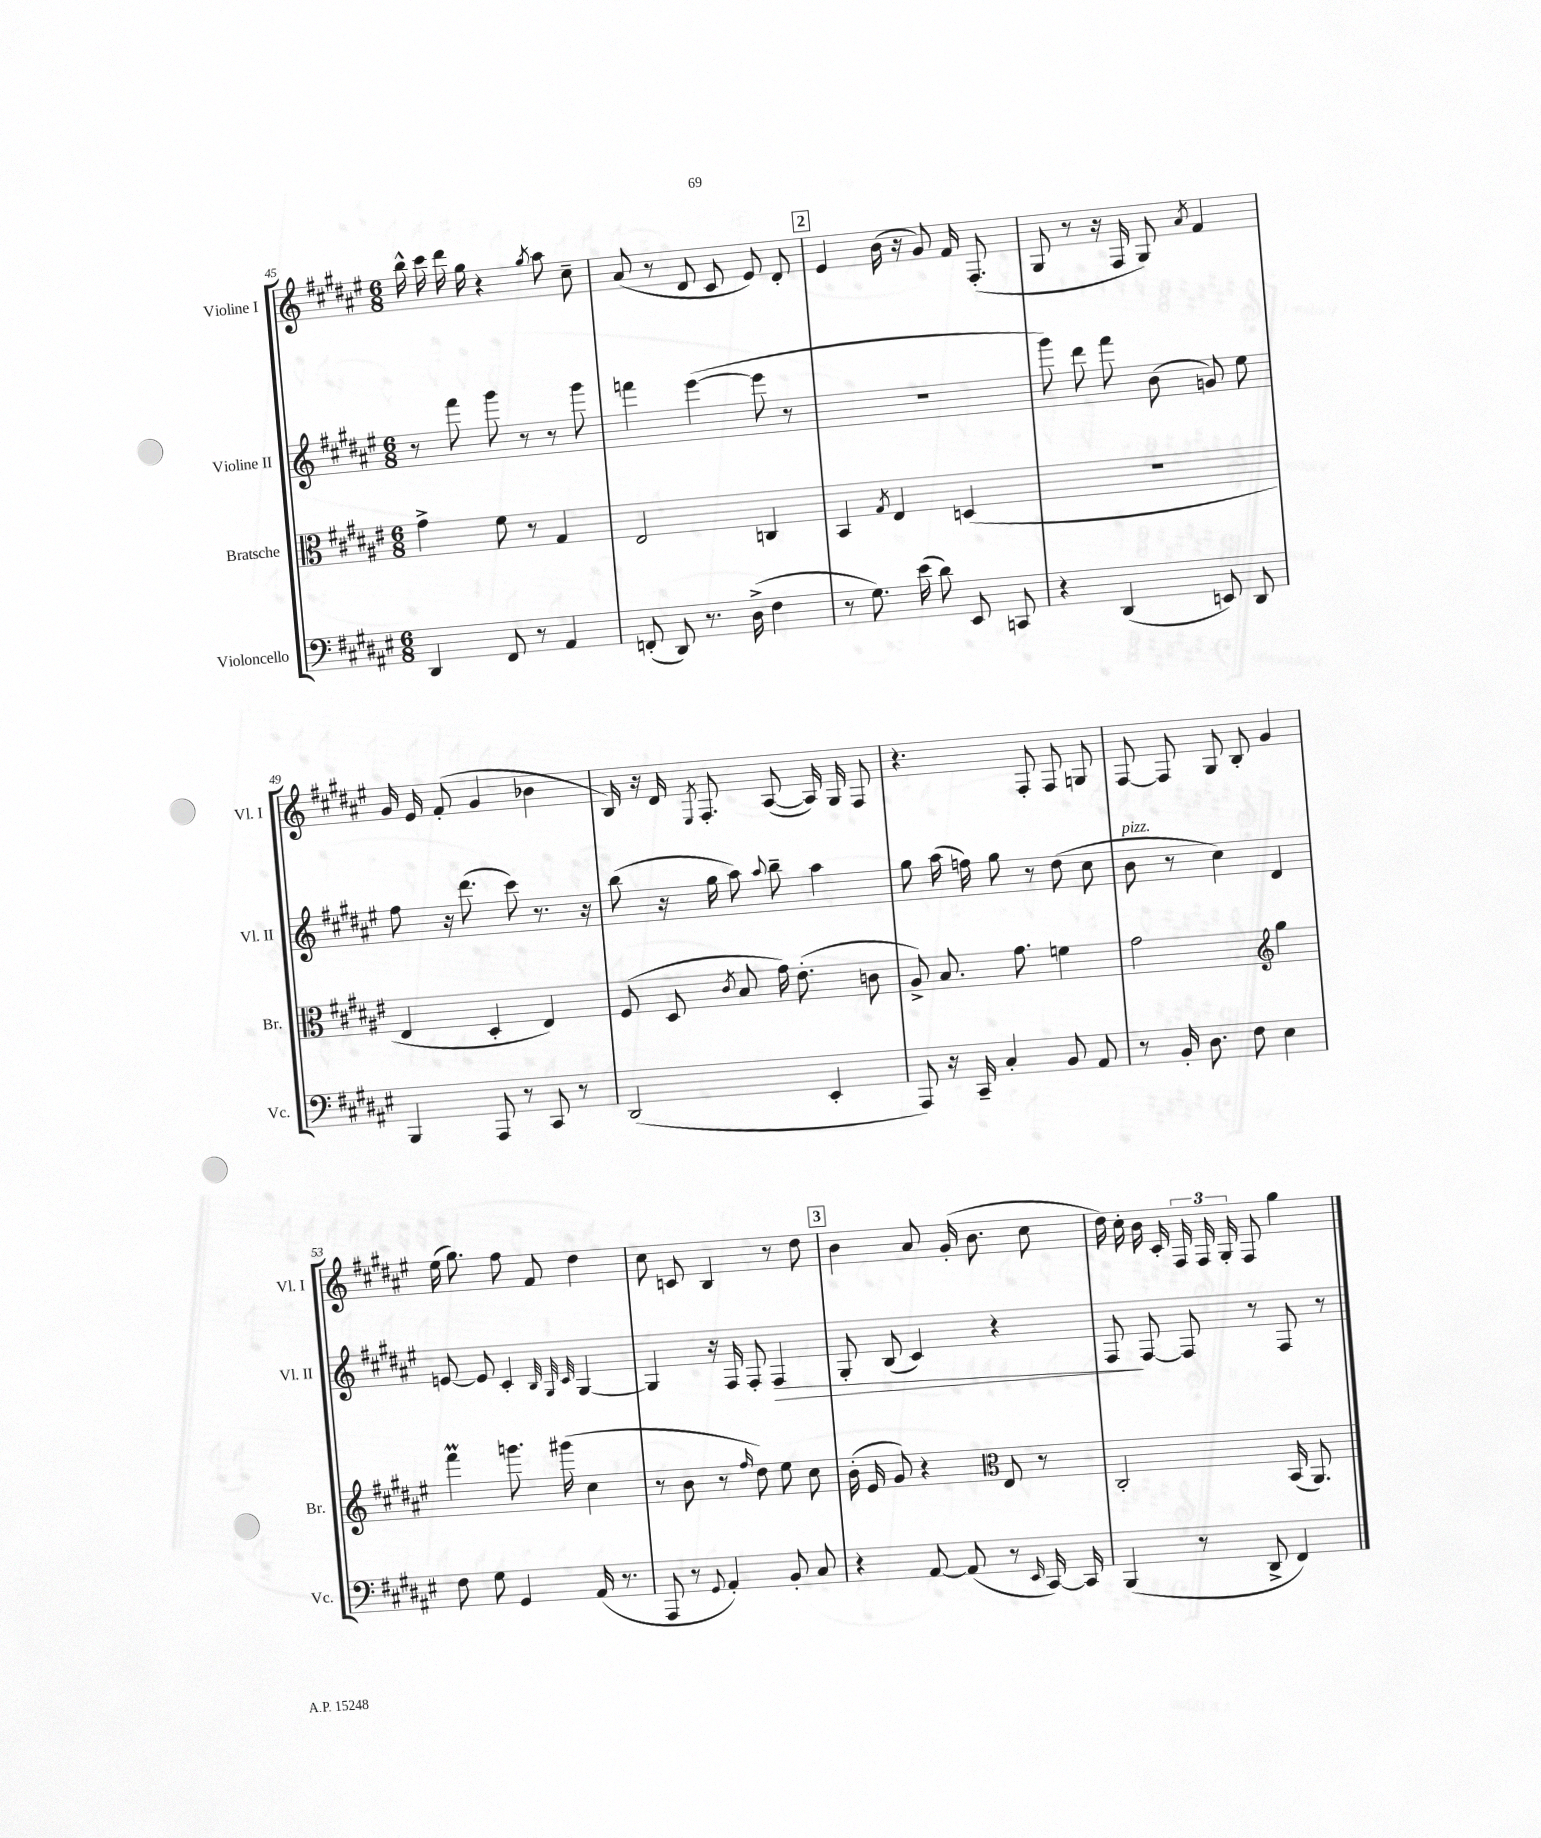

**kern	**kern	**kern	**kern
*staff4	*staff3	*staff2	*staff1
*clefF4	*clefC3	*clefG2	*clefG2
*k[f#c#g#d#a#e#]	*k[f#c#g#d#a#e#]	*k[f#c#g#d#a#e#]	*k[f#c#g#d#a#e#]
*M6/8	*M6/8	*M6/8	*M6/8
4DD#	4g#^	8r	16bb^^
.	.	.	16ccc#
.	.	8fff#	16ddd#
.	.	.	16gg#
8FF#	8f#	8ggg#	4r
8r	8r	8r	.
.	.	.	8qgg#
4AA#	4G#	8r	8aa#
.	.	8ggg#	8cc#~
=	=	=	=
(8FF'	2E#	4fff	(8a#
8DD#)	.	.	8r
8.r	.	([4eee#	8d#
.	.	.	8c#
(16D#^	.	.	.
4F#	4C	8eee#]	8e#)
.	.	8r	8d#'
=	=	=	=
8r	4BB	2.r	4e#
8.G#)	.	.	.
.	8qG#	.	.
.	4E#	.	(16b
(16e#	.	.	16r
8d#)	.	.	8g#)
8EE#	(4D	.	16f#
.	.	.	(8.F#'
8CC	.	.	.
=	=	=	=
4r	2.r	8ggg#)	8G#
.	.	8ddd#	8r
(4DD#	.	8fff#	16r
.	.	.	16F#
.	.	(8b	8G#)
.	.	.	8qa#
8EE)	.	8g)	4f#
8DD#	.	8ee#	.
=	=	=	=
4BBB	4E#	8ff#	16g#
.	.	.	16e#
.	.	16r	(8f#'
.	.	(8.ddd#	.
8AAA#	4D#'	.	4g#
8r	.	8ccc#)	.
8CC#	4E#)	8.r	4b-
8r	.	.	.
.	.	16r	.
=	=	=	=
(2DD#	(8F#	(8bb	16B)
.	.	.	16r
.	8D#	16r	16d#
.	.	.	8qE#
.	.	16gg#	8.F#'
.	8qc#	.	.
.	8B	8aa#)	.
.	.	8qqaa#	.
.	16g#)	8bb~	([8A#
.	(8.e#'	.	.
4EE#'	.	4aa#	16A#])
.	.	.	16G#
.	8c	.	8F#
=	=	=	=
8AAA#)	8A#^)	8gg#	4.r
16r	8.B	(16aa#	.
16CC#~	.	16ff)	.
4C#'	.	8gg#	.
.	8.g#	.	.
.	.	8r	8F#'
8BB	4f	(8dd#	8F#
8AA#	.	8cc#	8G
=	=	=	=
8r	2g#	8b	[8F#
16BB'	.	8r	8F#]
8.D#	.	.	.
.	.	4cc#)	8G#
8F#	.	.	8B'
*	*clefG2	*	*
4E#	4gg#	4d#	4g#
=	=	=	=
8F#	4fff#	[8e	(16ee#
.	.	.	8.gg#)
8G#	.	8e]	.
4GG#	8.ggg	4c#'	8ff#
.	.	.	8f#
.	(16ggg#	.	.
.	.	32qqB	.
.	.	32qqG#	.
.	.	32qqc#	.
(16AA#	4cc#	[4G#	4dd#
8.r	.	.	.
=	=	=	=
8AAA#	8r	4G#]	8cc#
8r	8b	.	8c
8qqGG#	.	.	.
4AA#')	8r	16r	4B
.	.	16F#	.
.	16qqff#	.	.
.	8dd#)	8F#'	.
8BB'	8ee#	4F#	8r
8C#	8cc#	.	8dd#
=	=	=	=
4r	(16b'	8G#'	4b
.	16e#	.	.
.	8g#)	(8B	.
[8AA#	4r	4c#)	8a#
(8AA#]	.	.	(16g#'
.	.	.	8.b
*	*clefC3	*	*
8r	8E#	4r	.
16qqEE#	.	.	.
[16CC#)	8r	.	8cc#
16CC#]	.	.	.
=	=	=	=
(4BBB	2C#'	8F#	16dd#)
.	.	.	16cc#'
.	.	[8F#	16b
.	.	.	16c#'
8r	.	8F#]	24F#
.	.	.	24F#
.	.	.	24G#'
8DD#^	.	8r	8F#
4FF#)	(16BB	8F#	4gg#
.	8.AA#)	.	.
.	.	8r	.
==	==	==	==
*-	*-	*-	*-
